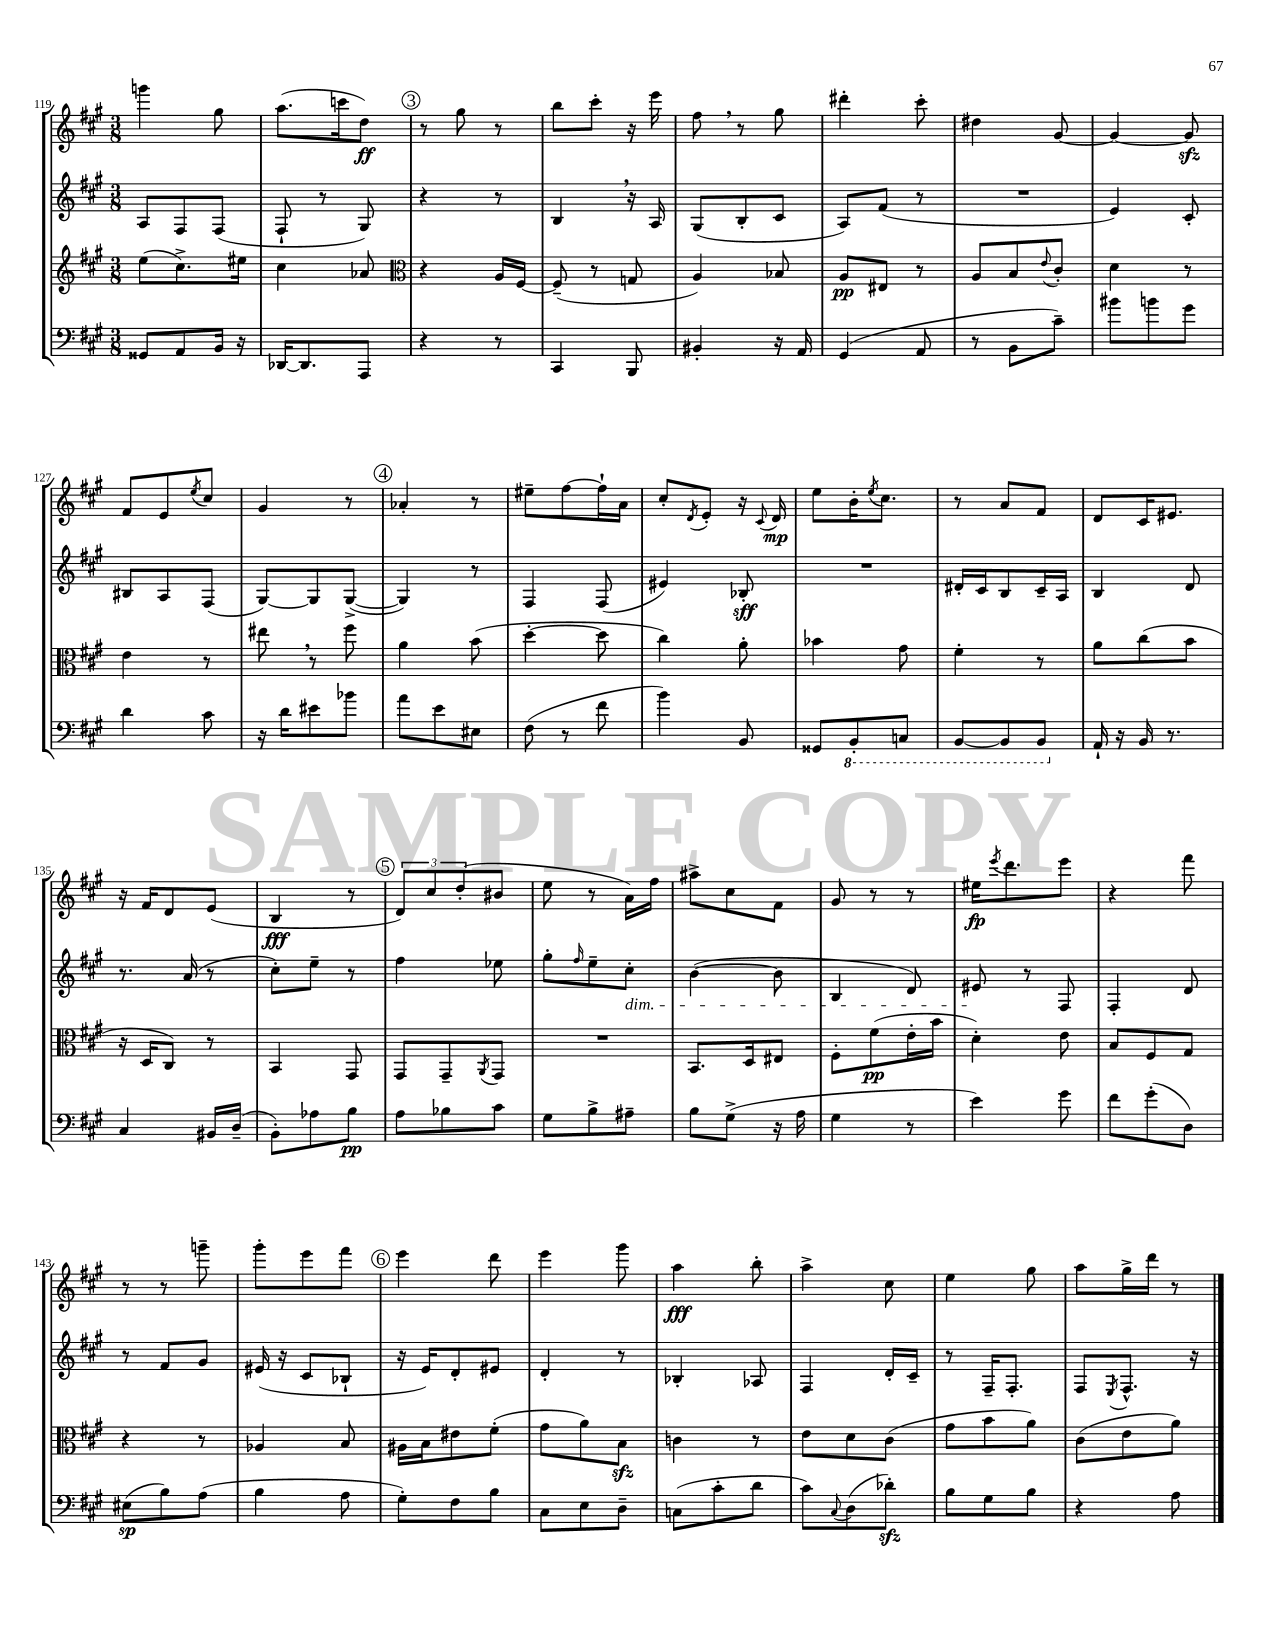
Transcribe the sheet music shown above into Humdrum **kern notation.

**kern	**kern	**kern	**kern
*staff4	*staff3	*staff2	*staff1
*clefF4	*clefG2	*clefG2	*clefG2
*k[f#c#g#]	*k[f#c#g#]	*k[f#c#g#]	*k[f#c#g#]
*M3/8	*M3/8	*M3/8	*M3/8
8GG##	(8ee	8A	4ggg
8AA	8.cc#^)	8F#	.
16BB	.	(8F#	8gg#
16r	16ee#	.	.
=	=	=	=
[16DD-	4cc#	8F#`	(8.aa
8.DD-]	.	.	.
.	.	8r	.
.	.	.	16ccc
8AAA	8a-	8G#)	8dd)
=	=	=	=
*	*clefC3	*	*
4r	4r	4r	8r
.	.	.	8gg#
8r	16A	8r	8r
.	[16F#	.	.
=	=	=	=
4CC#	(8F#~]	4B	8bb
.	8r	.	8ccc#'
8BBB	8G	16r	16r
.	.	16A	16eee
=	=	=	=
4BB#'	4A)	(8G#	8ff#
.	.	8B'	8r
16r	8B-	8c#	8gg#
16AA	.	.	.
=	=	=	=
(4GG#	8A	8A)	4ddd#'
.	8E#	(8f#	.
8AA	8r	8r	8ccc#'
=	=	=	=
8r	8A	4.r	4dd#
8BB	8B	.	.
.	8qqe	.	.
8c#~)	8c#'	.	[8g#
=	=	=	=
8b#	4d	4e)	4g#_
8b	.	.	.
8g#	8r	8c#'	8g#]
=	=	=	=
4d	4e	8B#	8f#
.	.	8A	8e
.	.	.	8qee
8c#	8r	(8F#	8cc#
=	=	=	=
16r	8ee#	[8G#)	4g#
16d	.	.	.
8e#	8r	8G#]	.
8b-	8ff#	([8G#^	8r
=	=	=	=
8a	4a	4G#])	4a-'
8e	.	.	.
8E#	(8b	8r	8r
=	=	=	=
(8F#	[4dd'	4F#	8ee#~
8r	.	.	[8ff#
8f#	8dd]	(8F#	16ff#`]
.	.	.	16a
=	=	=	=
4b)	4cc#)	4e#)	8cc#'
.	.	.	8qd
.	.	.	8e'
8BB	8a'	8B-'	16r
.	.	.	8qqc#
.	.	.	16d
=	=	=	=
8GG##	4b-	4.r	8ee
8BBB'	.	.	16b'
.	.	.	8qee
.	.	.	8.cc#
8CC	8g#	.	.
=	=	=	=
[8BBB	4f#'	16d#'	8r
.	.	16c#	.
8BBB]	.	8B	8a
8BBB	8r	16c#~	8f#
.	.	16A	.
=	=	=	=
16AA`	8a	4B	8d
16r	.	.	.
16BB	(8cc#	.	16c#
8.r	.	.	8.e#
.	8b	8d	.
=	=	=	=
4C#	16r	8.r	16r
.	16D	.	16f#
.	8C#)	.	8d
.	.	(16a	.
16BB#	8r	8r	(8e
(16D~	.	.	.
=	=	=	=
8BB')	4BB	8cc#')	4B
8A-	.	8ee~	.
8B	8GG#	8r	8r
=	=	=	=
8A	8GG#	4ff#	12d)
.	.	.	12cc#
8B-	8GG#~	.	.
.	.	.	(12dd'
.	8qAA	.	.
8c#	8GG#	8ee-	8b#
=	=	=	=
8G#	4.r	8gg#'	8ee
.	.	16qqff#	.
8B^	.	8ee~	8r
8A#~	.	8cc#'	16a)
.	.	.	16ff#
=	=	=	=
8B	8.BB	([4b	8aa#^
(8G#^	.	.	8cc#
.	16D	.	.
16r	8E#	8b]	8f#
16A	.	.	.
=	=	=	=
4G#	8F#'	4B	8g#
.	(8f#	.	8r
8r	16e'	8d)	8r
.	16b	.	.
=	=	=	=
4e)	4d')	8e#	16ee#
.	.	.	8qeee
.	.	.	8.ddd
.	.	8r	.
8g#	8e	8F#	8eee
=	=	=	=
8f#	8B	4F#'	4r
(8g#'	8F#	.	.
8D)	8G#	8d	8fff#
=	=	=	=
(8E#	4r	8r	8r
8B)	.	8f#	8r
(8A	8r	8g#	8ggg~
=	=	=	=
4B	4A-	(16e#	8ggg#'
.	.	16r	.
.	.	8c#	8eee
8A	8B	8B-`	8fff#
=	=	=	=
8G#')	16A#	16r	4eee
.	16B	16e)	.
8F#	8e#	8d'	.
8B	(8f#'	8e#	8ddd
=	=	=	=
8C#	8g#	4d'	4eee
8E	8a)	.	.
8D~	8B	8r	8ggg#
=	=	=	=
(8C	4c	4B-'	4aa
8c#'	.	.	.
8d	8r	8A-	8bb'
=	=	=	=
8c#)	8e	4F#	4aa^
8qqC#	.	.	.
(8D	8d	.	.
8d-')	(8c#	16d'	8cc#
.	.	16c#~	.
=	=	=	=
8B	8g#	8r	4ee
8G#	8b	16F#~	.
.	.	8.F#'	.
8B	8a)	.	8gg#
=	=	=	=
4r	(8c#	8F#	8aa
.	.	8qE	.
.	8e	8.F#^^	16gg#^
.	.	.	16ddd
8A	8a)	.	8r
.	.	16r	.
==	==	==	==
*-	*-	*-	*-
